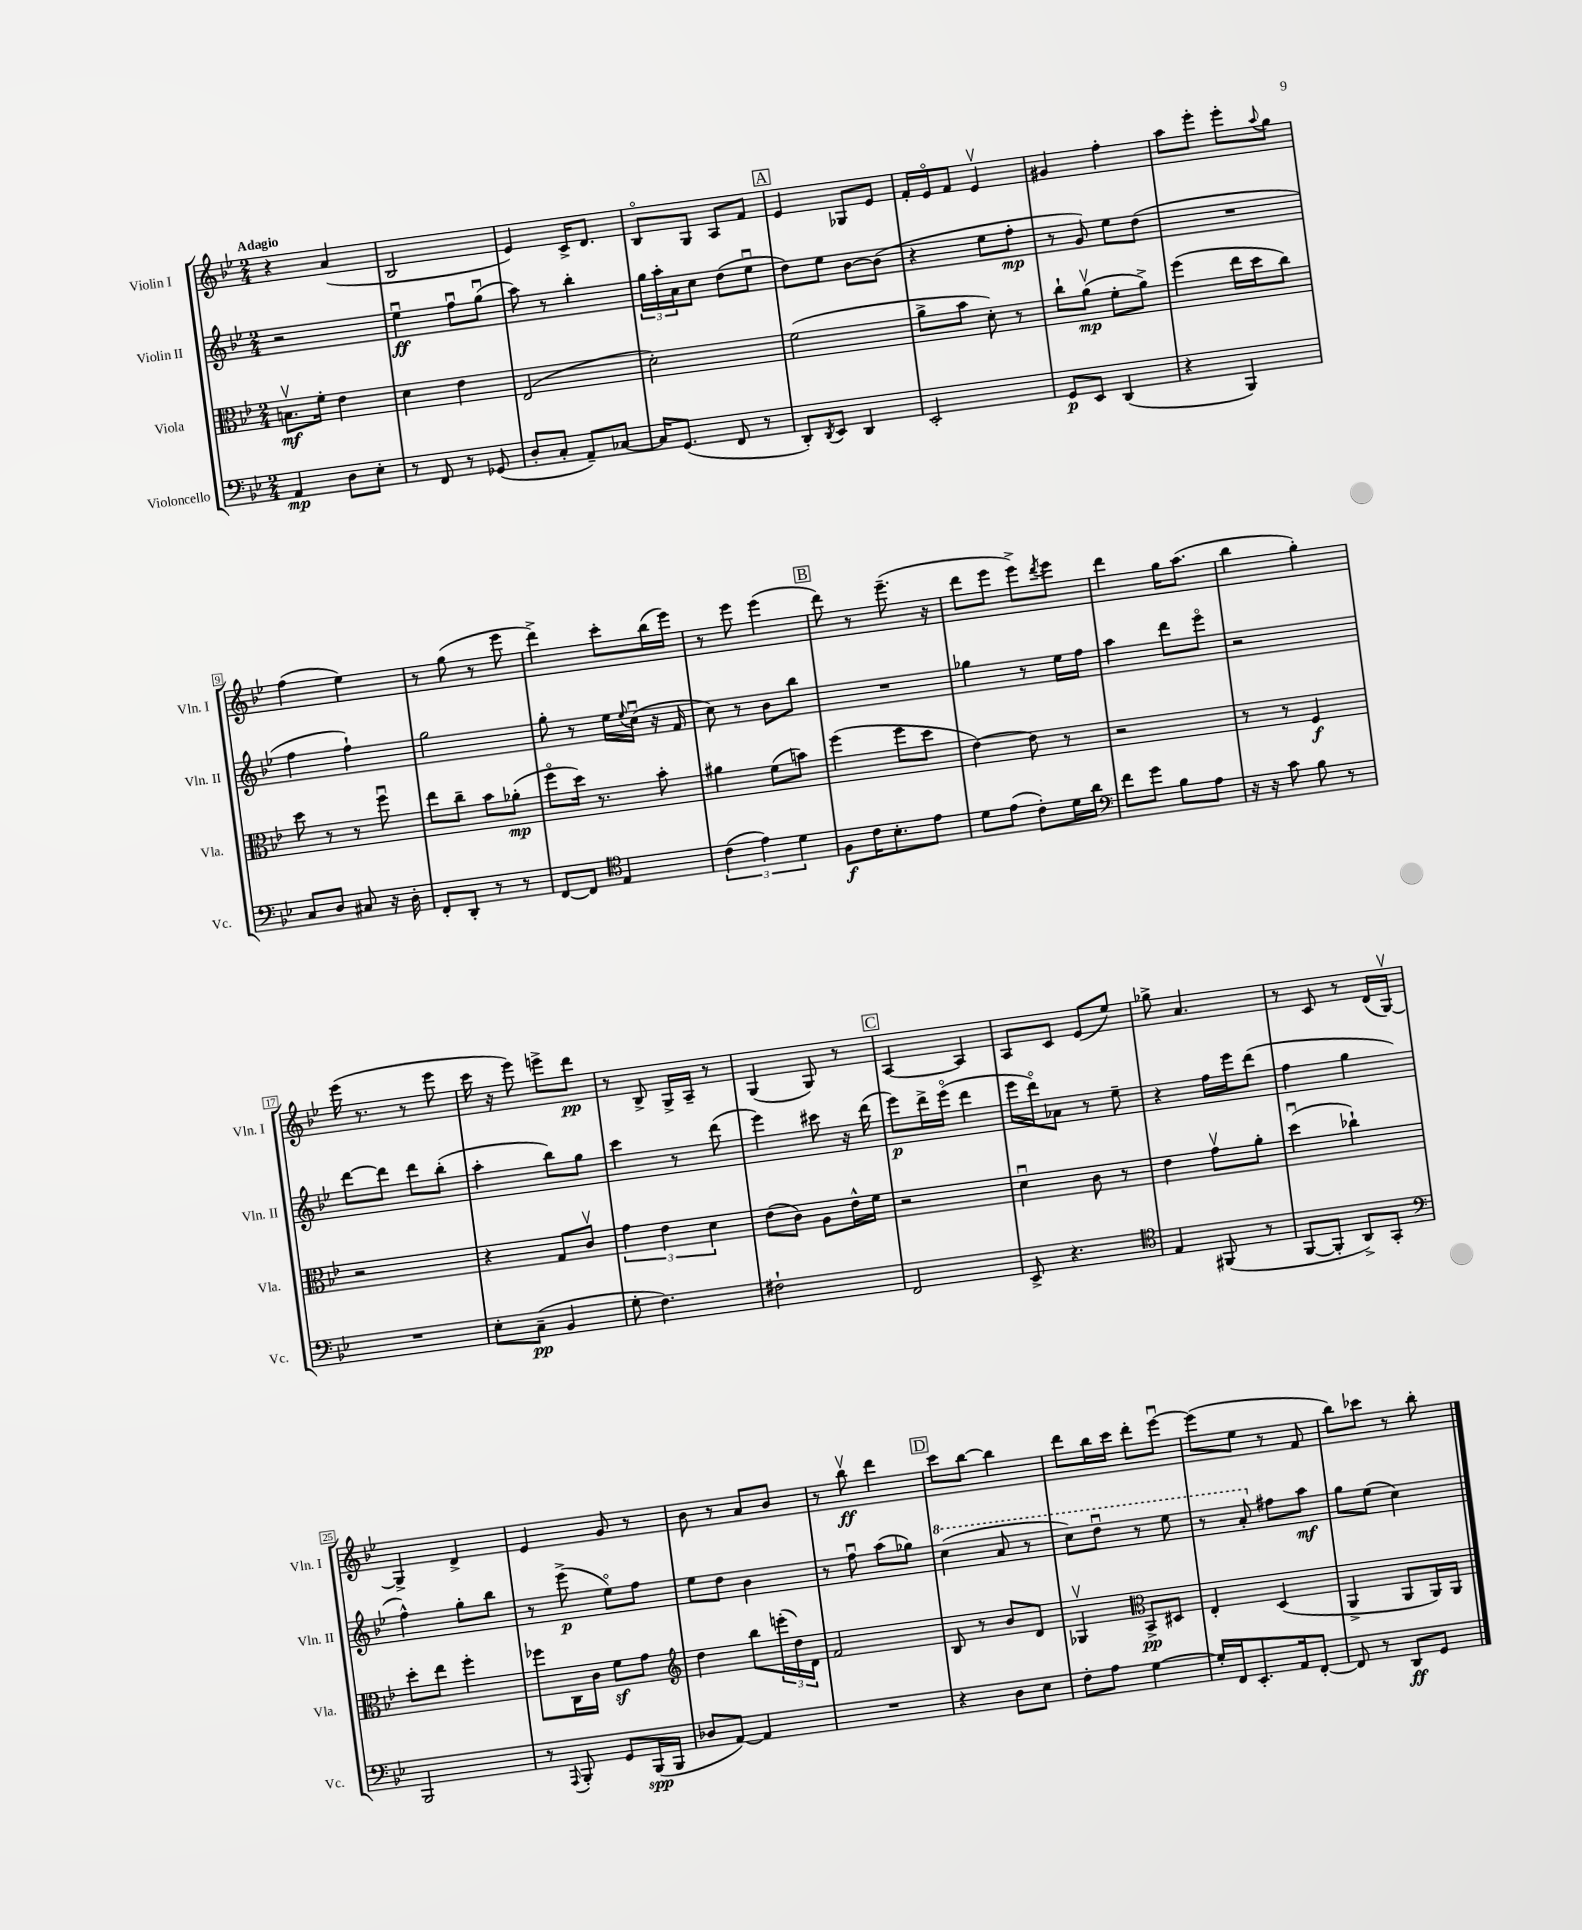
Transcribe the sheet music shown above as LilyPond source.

<<
\new StaffGroup <<
\new Staff = "s0" \with { instrumentName = "Violin I" shortInstrumentName = "Vln. I" } {
    \clef treble \key bes \major \numericTimeSignature \time 2/4 \tempo "Adagio"
    r4 a'4( |
    bes2 |
    ees'4) c'16-> d'8. |
    bes8\flageolet g8 a8 f'8 |
    \mark \markup { \box "A" } ees'4 ges8 ees'8 |
    f'16-. ees'16\flageolet f'8 ees'4\upbow |
    gis'4 f''4-. |
    a''8 ees'''8-. ees'''8-. \appoggiatura { a''8 } g''8 |
    f''4( ees''4) |
    r8 g''8( r8 ees'''8 |
    d'''4->) c'''8-. bes''16( ees'''16) |
    r8 ees'''8 ees'''4( |
    \mark \markup { \box "B" } d'''8) r8 ees'''8.--( r16 |
    d'''8 ees'''8 ees'''8->) \acciaccatura { d'''8 } ees'''8 |
    d'''4 g''16 a''8.( |
    bes''4 g''4-.) |
    ees'''16( r8. r8 ees'''8 |
    c'''16 r16 ees'''8) e'''8-> d'''8\pp |
    r8 bes8-> g16-> a16-- r8 |
    g4( g8) r8 |
    \mark \markup { \box "C" } a4~ a4 |
    a8 c'8 ees'8( ees''8) |
    ges''8-> a'4. |
    r8 c'8 r8 d'16( g16~\upbow) |
    g4-> d'4-> |
    ees'4 g'8 r8 |
    bes'8 r8 a'8 bes'8 |
    r8 bes''8\upbow\ff d'''4 |
    \mark \markup { \box "D" } c'''8 bes''8~ bes''4 |
    d'''8 bes''16 c'''16 d'''8-. ees'''8~\downbow |
    ees'''8( ees''8 r8 f'8 |
    bes''8) ces'''8 r8 bes''8-. \bar "|." |
}
\new Staff = "s1" \with { instrumentName = "Violin II" shortInstrumentName = "Vln. II" } {
    \clef treble \key bes \major \numericTimeSignature \time 2/4
    r2 |
    ees''4\downbow\ff f''8\downbow g''8\downbow( |
    a''8) r8 bes''4-. |
    \tuplet 3/2 { g''16 a''16-. a'16 } c''8 d''8( ees''8\downbow |
    \mark \markup { \box "A" } d''8) ees''8 bes'8~ bes'8( |
    r4 ees''8 f''8-.\mp |
    r8 g'8) ees''8 d''8( |
    R2 |
    f''4 f''4-!) |
    g''2 |
    g''8-. r8 ees''16 \appoggiatura { ees''8 } c''16\downbow( r16 f'16 |
    c''8) r8 bes'8 bes''8 |
    \mark \markup { \box "B" } R2 |
    ges''4 r8 ees''16 f''16 |
    a''4 d'''8 ees'''8\flageolet |
    r2 |
    d'''8~ d'''8 d'''8 bes''8-.( |
    a''4-. bes''8) g''8 |
    c'''4 r8 d'''8( |
    ees'''4) cis'''8 r16 d'''16( |
    \mark \markup { \box "C" } ees'''8\p) d'''16-> ees'''16\flageolet( d'''4 |
    ees'''16 d'''16\flageolet) aes'8 r8 ees''8-- |
    r4 f''16 ees'''16 d'''8( |
    f''4 g''4 |
    f''4-^) g''8-. bes''8 |
    r8 ees'''8->\p( ees''8\flageolet) f''8 |
    ees''8 d''8 bes'4 |
    r8 f''8\downbow a''8( ges''8) |
    \mark \markup { \box "D" } \ottava #1 c'''4( a''8 r8 |
    c'''8) d'''8\downbow r8 ees'''8 |
    r8 a''8-. \ottava #0 fis''8 a''8\mf |
    g''8 ees''8( c''4) \bar "|." |
}
\new Staff = "s2" \with { instrumentName = "Viola" shortInstrumentName = "Vla." } {
    \clef alto \key bes \major \numericTimeSignature \time 2/4
    b8.\upbow\mf f'16-. ees'4 |
    d'4 ees'4 |
    ees2( |
    d'2-.) |
    \mark \markup { \box "A" } f'2( |
    a'8-> bes'8 d'8-.) r8 |
    c''8-! a'8\upbow\mp( f'8-. a'8->) |
    f''4( ees''16 d''16 c''8) |
    d''8 r8 r8 f''8\downbow |
    ees''8 c''8-- bes'8 aes'8-.\mp( |
    f''8\flageolet d''16) r8. bes'8-. |
    ais'4 f'8( b'8) |
    \mark \markup { \box "B" } f''4( f''8 d''8 |
    ees'4~) ees'8 r8 |
    r2 |
    r8 r8 f4\f |
    r2 |
    r4 g8 c'8\upbow |
    \tuplet 3/2 { g'4 ees'4 d'4 } |
    ees'8( c'8) a8 ees'16-^ f'16 |
    \mark \markup { \box "C" } r2 |
    d'4\downbow c'8 r8 |
    ees'4 g'8\upbow a'8-. |
    d''4\downbow( ces''4-!) |
    d''8-. ees''8 f''4-. |
    fes''8 c16 c'16 f'8\sf g'8 |
    \clef treble d''4 bes''8 \tuplet 3/2 { e'''16-.( d''16) d'16 } |
    f'2 |
    \mark \markup { \box "D" } bes8 r8 bes'8 d'8 |
    ges4\upbow \clef alto bes,8->\pp dis8 |
    ees4-. d4( |
    a,4-> a,8 a,16) a,16 \bar "|." |
}
\new Staff = "s3" \with { instrumentName = "Violoncello" shortInstrumentName = "Vc." } {
    \clef bass \key bes \major \numericTimeSignature \time 2/4
    a,4\mp d8 ees8-. |
    r8 f,8 r8 ges,8( |
    d8-. c8-. a,8--) ces8~ |
    ces16 g,8.( f,8 r8 |
    \mark \markup { \box "A" } d,8-.) \acciaccatura { d,8 } ees,8 d,4 |
    ees,2-. |
    g,8\p ees,8 d,4( |
    r4 bes,,4) |
    c8 d8 cis8 r16 d16-. |
    f,8-. d,8-. r8 r8 |
    f,8~ f,8 \clef tenor ees4 |
    \tuplet 3/2 { c'4( ees'4) d'4 } |
    \mark \markup { \box "B" } f8\f c'16 bes8.-. ees'8 |
    d'8 ees'8( c'8-.) d'16 a'16 |
    \clef bass f'8 g'8 bes8 a8 |
    r16 r16 c'8 bes8 r8 |
    R2 |
    ees8-. c8--\pp( bes,4 |
    g8-. f4.) |
    fis2-! |
    \mark \markup { \box "C" } f,2 |
    ees,8-> r4. |
    \clef tenor ees4 fis,8( r8 |
    f,8~ f,8-. a,8->) g,8-. |
    \clef bass bes,,2 |
    r8 \appoggiatura { a,,8 } bes,,8-. g,8 bes,,16\spp( bes,,16 |
    des8 a,8~) a,4 |
    R2 |
    \mark \markup { \box "D" } r4 d8 ees8 |
    f8-. a8 g4~ |
    g16-. f,16 ees,8.-. a,16 f,8~-. |
    f,8 r8 d,8\ff g,8 \bar "|." |
}
>>
>>
\layout { \context { \Score \override BarNumber.stencil = #(make-stencil-boxer 0.1 0.3 ly:text-interface::print) } }
